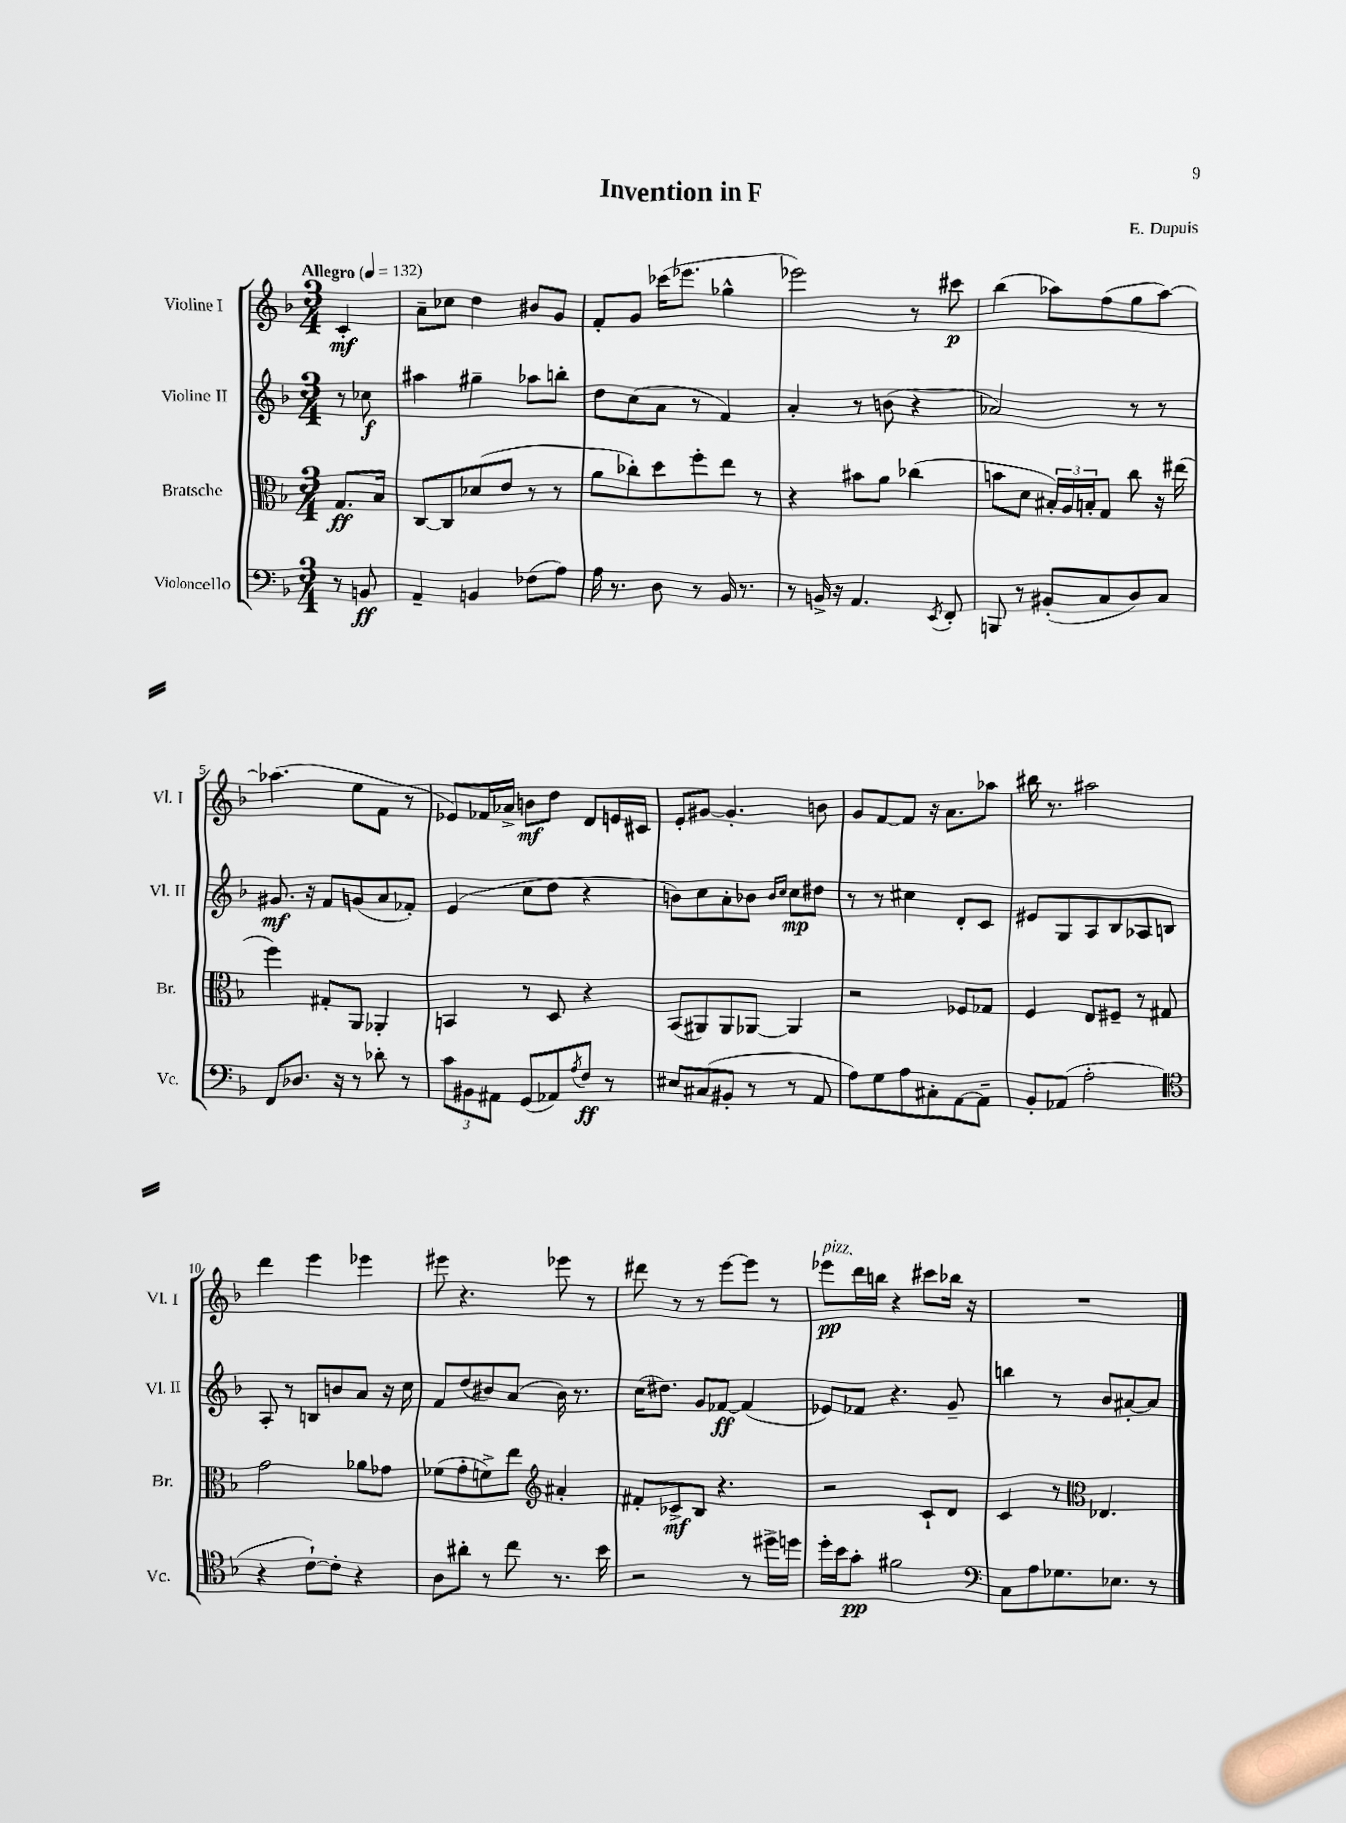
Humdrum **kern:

**kern	**kern	**kern	**kern
*staff4	*staff3	*staff2	*staff1
*clefF4	*clefC3	*clefG2	*clefG2
*k[b-]	*k[b-]	*k[b-]	*k[b-]
*M3/4	*M3/4	*M3/4	*M3/4
*MM132	*MM132	*MM132	*MM132
8r	8.G	8r	4c'
8BB	.	8cc-	.
.	16B-	.	.
=	=	=	=
4AA~	[8C	4aa#	8a~
.	8C]	.	8cc-
4BB	(8d-	4gg#~	4dd
.	8e	.	.
(8F-	8r	8aa-	8b#
8A)	8r	8bb'	8g
=	=	=	=
16A	8a	8dd	8f'
8.r	.	.	.
.	8cc-')	(8cc	8g
8D	8dd	8a	(16ccc-
.	.	.	8.eee-
8r	8ff'	8r	.
16BB-	8ee	4f)	4gg-^^
8.r	.	.	.
.	8r	.	.
=	=	=	=
8r	4r	4a'	2eee-)
16BB^	.	.	.
16r	.	.	.
4.AA	8b#	8r	.
.	8a	(8b	.
.	(4cc-	4r	8r
8qEE	.	.	.
8FF'	.	.	8ccc#
=	=	=	=
8BBB	8b	2a-)	(4bb-
8r	8d	.	.
(8BB#'	24B#')	.	8aa-)
.	24A	.	.
.	24B'	.	.
8C	8G	.	(8ff
8D)	8cc	8r	8gg
8C	16r	8r	[8aa-)
.	(16ee#	.	.
=	=	=	=
8FF	4ff)	8.g#	(4.aa-]
8.D-	.	.	.
.	.	16r	.
.	8G#'	8f	.
16r	.	.	.
8r	8AA	(8g	8ee
8d-'	4AA-'	8a	8f
8r	.	8f-')	8r
=	=	=	=
12c	4BB	(4e	8e-)
12BB#	.	.	.
.	.	.	16f-
12AA#	.	.	.
.	.	.	16a-^
(8GG	8r	8cc	8b
8AA-)	8D	8dd	8dd
8qA	.	.	.
8F	4r	4r	8d
8r	.	.	16e
.	.	.	16c#
=	=	=	=
8E#	(8BB-	8b)	8e'
(8C#	8AA#)	8cc	[8g#
8BB#'	8AA#	8a'	4.g#']
8r	[8AA-	8b-	.
.	.	16qqb-	.
.	.	16qqcc	.
8r	4AA-]	8cc	.
8AA	.	8dd#	8b
=	=	=	=
8A)	2r	8r	8g
8G	.	8r	[8f
8A	.	4cc#	8f]
8C#'	.	.	16r
.	.	.	8.a
[8AA	8F-	8d'	.
8AA~]	8G-	8c	8aa-
=	=	=	=
8BB-'	4F	8e#	16bb#
.	.	.	8.r
(8AA-	.	8G	.
2A'	8E	8A	2aa#
.	8F#~	8B-	.
.	8r	8A-	.
.	8G#	8B	.
=	=	=	=
*clefC4	*	*	*
4r	2g	8A'	4ddd
.	.	8r	.
[8c`)	.	8B	4eee
8c']	.	8b	.
4r	8a-	8a	4eee-
.	8g-	16r	.
.	.	16cc	.
=	=	=	=
8A	(8f-	8f	8eee#
8a#'	8g'	(8dd	4.r
8r	8f^)	8b#)	.
8cc	8ee	(8a	.
*	*clefG2	*	*
8.r	4a#'	16b#)	8eee-
.	.	8.r	.
.	.	.	8r
16b-	.	.	.
=	=	=	=
2r	8f#'	(16cc	8ddd#
.	.	8.dd#)	.
.	8c-^	.	8r
.	8B-	8g	8r
.	4.r	[8f-	[8eee
8r	.	(4f-]	8eee]
16dd#^	.	.	8r
16dd	.	.	.
=	=	=	=
16dd'	2r	8e-)	8eee-
16b-	.	.	.
8g'	.	8f-	16ddd
.	.	.	16bb
2f#	.	4.r	4r
.	8c`	.	8ccc#
.	8d	8g~	16bb-
.	.	.	16r
=	=	=	=
*clefF4	*	*	*
8C	4c	4bb	2.r
8A	.	.	.
8.G-	8r	8r	.
*	*clefC3	*	*
.	4.E-	8b-	.
8.E-	.	.	.
.	.	[8a#'	.
8r	.	8a#]	.
==	==	==	==
*-	*-	*-	*-
